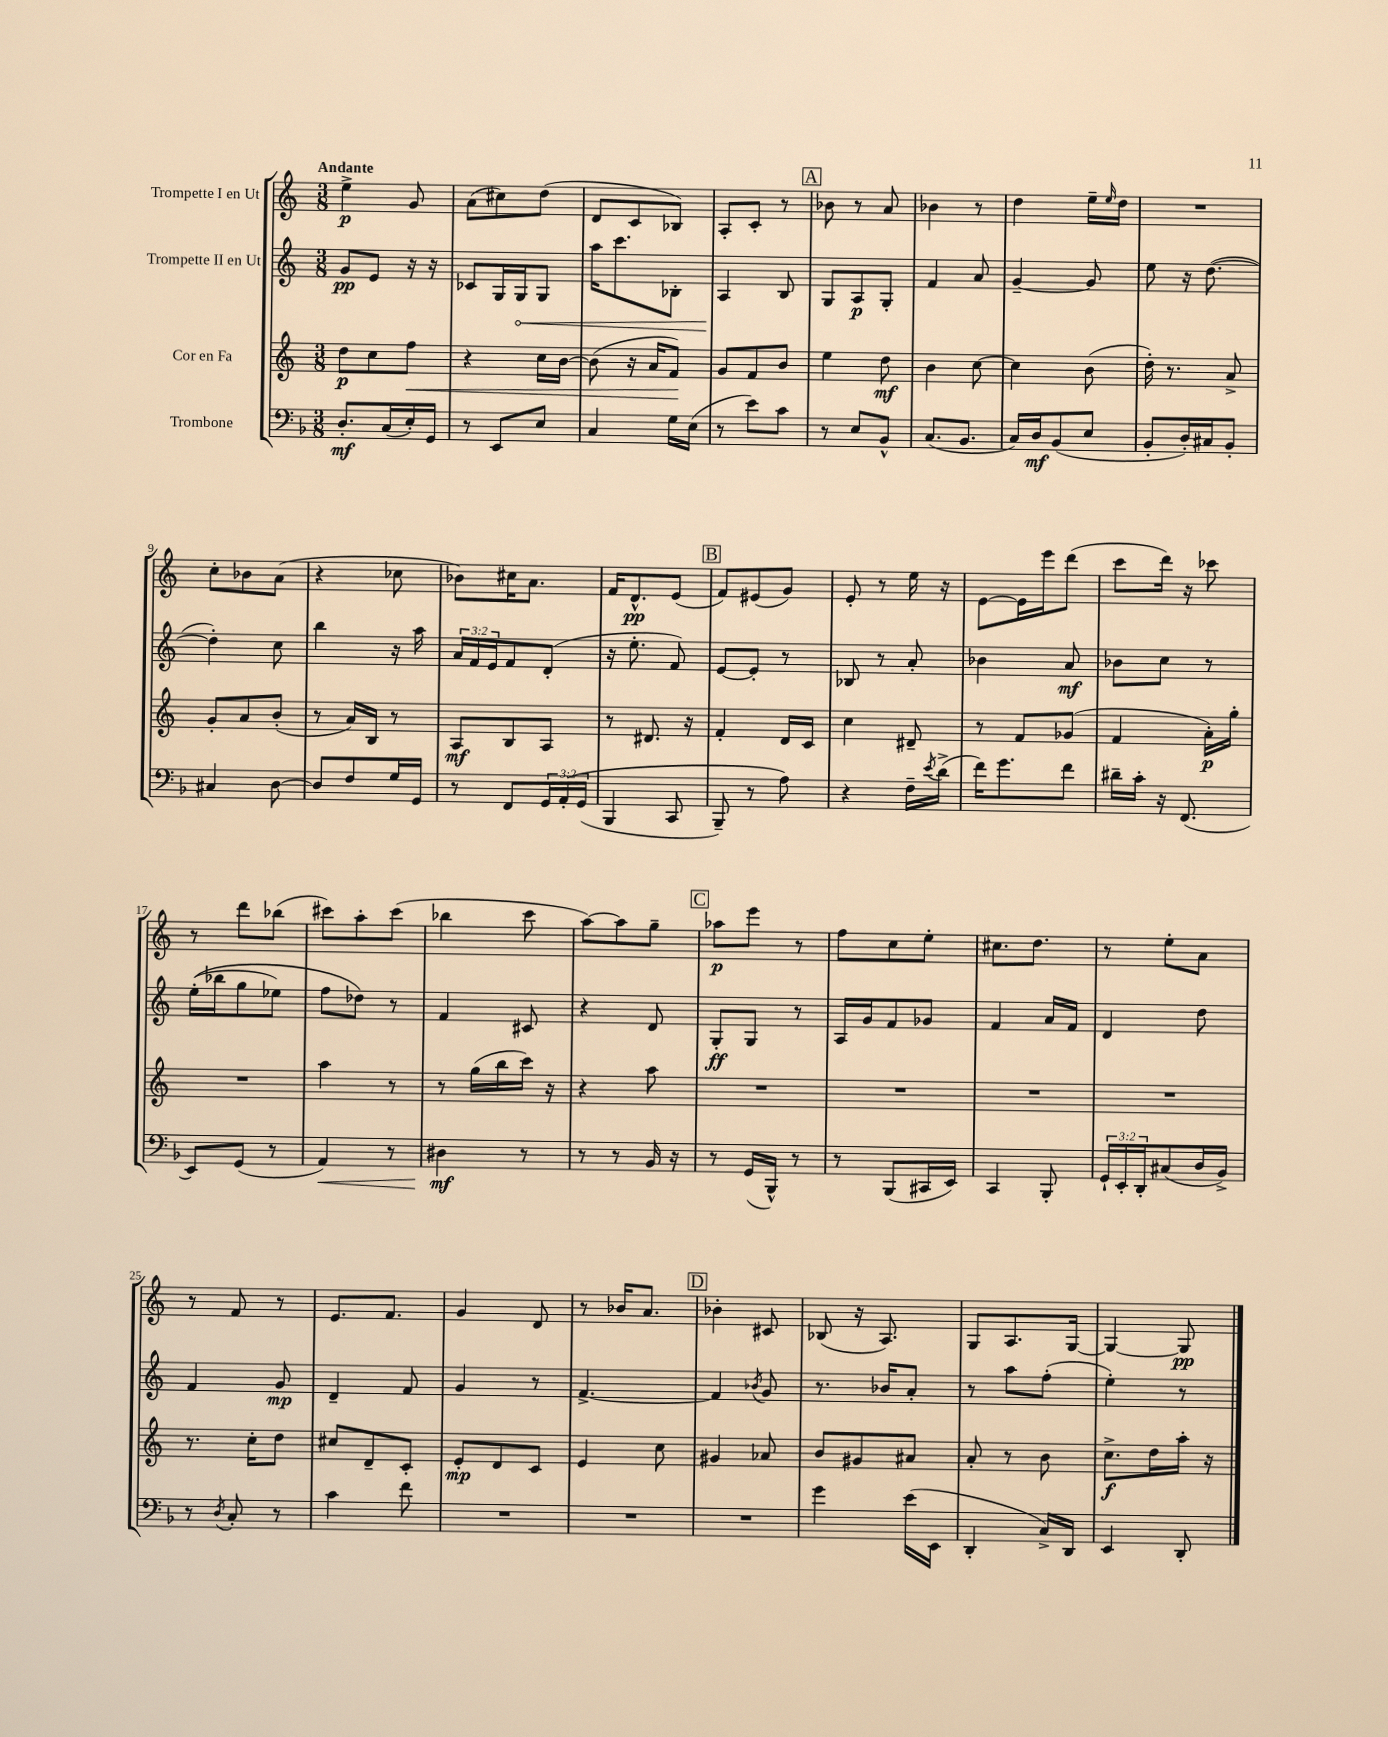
<<
\new StaffGroup <<
\new Staff = "s0" \with { instrumentName = "Trompette I en Ut" } {
    \clef treble \key c \major \numericTimeSignature \time 3/8 \tempo "Andante"
    e''4->\p g'8 |
    a'8( cis''8) d''8( |
    d'8 c'8 bes8) |
    a8-. c'8-. r8 |
    \mark \markup { \box "A" } bes'8 r8 a'8 |
    bes'4 r8 |
    d''4 e''16-- \grace { e''16 } d''16 |
    R4. |
    c''8-. bes'8 a'8( |
    r4 ces''8 |
    bes'8) cis''16 a'8. |
    f'16 d'8.-^\pp e'8( |
    \mark \markup { \box "B" } f'8) eis'8( g'8) |
    e'8-. r8 e''16 r16 |
    e'8~ e'16 e'''16 d'''8( |
    c'''8 d'''16) r16 ces'''8 |
    r8 d'''8 bes''8( |
    cis'''8) a''8-. cis'''8( |
    bes''4 c'''8 |
    a''8~) a''8 g''8-- |
    \mark \markup { \box "C" } aes''8\p e'''8 r8 |
    f''8 c''8 e''8-. |
    cis''8. d''8. |
    r8 e''8-. a'8 |
    r8 f'8 r8 |
    e'8. f'8. |
    g'4 d'8 |
    r8 bes'16 a'8. |
    \mark \markup { \box "D" } bes'4-. cis'8 |
    bes8( r16 a8.) |
    g8 a8. g16~ |
    g4~ g8\pp \bar "|." |
}
\new Staff = "s1" \with { instrumentName = "Trompette II en Ut" } {
    \clef treble \key c \major \numericTimeSignature \time 3/8 \override Staff.TupletNumber.text = #tuplet-number::calc-fraction-text
    g'8\pp e'8 r16 r16 |
    ces'8 g16 \once \override Hairpin.circled-tip = ##t g16\< g8 |
    a''16 c'''8. bes8-. |
    a4\! b8 |
    \mark \markup { \box "A" } g8 a8\p g8-. |
    f'4 a'8 |
    g'4~-- g'8 |
    e''8 r16 d''8.~( |
    d''4-.) c''8 |
    b''4 r16 a''16 |
    \tuplet 3/2 { a'16 f'16 e'16 } f'8 d'8-.( |
    r16 e''8.-. f'8) |
    \mark \markup { \box "B" } e'8~ e'8-. r8 |
    bes8 r8 a'8-. |
    bes'4 a'8\mf |
    bes'8 c''8 r8 |
    e''16-.(\( bes''16 g''8 ees''8) |
    f''8 des''8\) r8 |
    f'4 cis'8 |
    r4 d'8 |
    \mark \markup { \box "C" } g8-.\ff g8 r8 |
    a16 g'16 f'8 ges'8 |
    f'4 a'16 f'16 |
    d'4 d''8 |
    f'4 g'8\mp |
    d'4-- f'8 |
    g'4 r8 |
    f'4.~-> |
    \mark \markup { \box "D" } f'4 \acciaccatura { bes'8 } g'8 |
    r8. bes'16 a'8-. |
    r8 a''8 f''8-.( |
    e''4-.) r8 \bar "|." |
}
\new Staff = "s2" \with { instrumentName = "Cor en Fa" } {
    \clef treble \key c \major \numericTimeSignature \time 3/8
    d''8\p c''8 f''8\< |
    r4 c''16 b'16~ |
    b'8( r16 a'16 f'8\!) |
    g'8 f'8 b'8 |
    \mark \markup { \box "A" } e''4 d''8\mf |
    b'4 c''8~ |
    c''4 b'8( |
    d''16-.) r8. a'8-> |
    g'8-. a'8 b'8-.( |
    r8 a'16) b16 r8 |
    a8\mf b8 a8 |
    r8 dis'8. r16 |
    \mark \markup { \box "B" } f'4-. d'16 c'16 |
    c''4 dis'8-- |
    r8 f'8 ges'8( |
    f'4 a'16-.\p) g''16-. |
    R4. |
    a''4 r8 |
    r8 g''16( b''16 c'''16) r16 |
    r4 a''8 |
    \mark \markup { \box "C" } R4. |
    R4. |
    R4. |
    R4. |
    r8. c''16-. d''8 |
    cis''8 d'8-- c'8-. |
    e'8-.\mp d'8 c'8 |
    e'4 c''8 |
    \mark \markup { \box "D" } gis'4 aes'8 |
    b'8 gis'8 ais'8 |
    a'8-. r8 b'8 |
    c''8.->\f d''16 a''16-. r16 \bar "|." |
}
\new Staff = "s3" \with { instrumentName = "Trombone" } {
    \clef bass \key f \major \numericTimeSignature \time 3/8 \override Staff.TupletNumber.text = #tuplet-number::calc-fraction-text
    d8.-.\mf c16( e16-.) g,16 |
    r8 e,8 e8 |
    c4 g16 e16( |
    r8 e'8) c'8 |
    \mark \markup { \box "A" } r8 e8 bes,8-^ |
    c8.( bes,8. |
    c16) d16\mf bes,8( e8 |
    bes,8-. d16-.) cis16 bes,8-. |
    cis4 d8~ |
    d8 f8 g16 g,16 |
    r8 f,8 \tuplet 3/2 { g,16 a,16-.\( g,16( } |
    bes,,4 c,8 |
    \mark \markup { \box "B" } bes,,8--) r8 a8\) |
    r4 f16-- \acciaccatura { e'8 } d'16->( |
    f'16) g'8. f'8 |
    dis'16-- c'16-. r16 f,8.( |
    e,8) g,8( r8 |
    a,4\<) r8 |
    dis4\mf\! r8 |
    r8 r8 bes,16 r16 |
    \mark \markup { \box "C" } r8 g,16( bes,,16-^) r8 |
    r8 bes,,8( cis,16 e,16) |
    c,4 bes,,8-. |
    \tuplet 3/2 { g,16-! e,16-. d,16-. } cis8( d16 bes,16->) |
    r8 \acciaccatura { d8 } c8-. r8 |
    c'4 f'8 |
    R4. |
    R4. |
    \mark \markup { \box "D" } R4. |
    g'4 e'16( e,16 |
    d,4-. c16->) d,16 |
    e,4 d,8-. \bar "|." |
}
>>
>>
